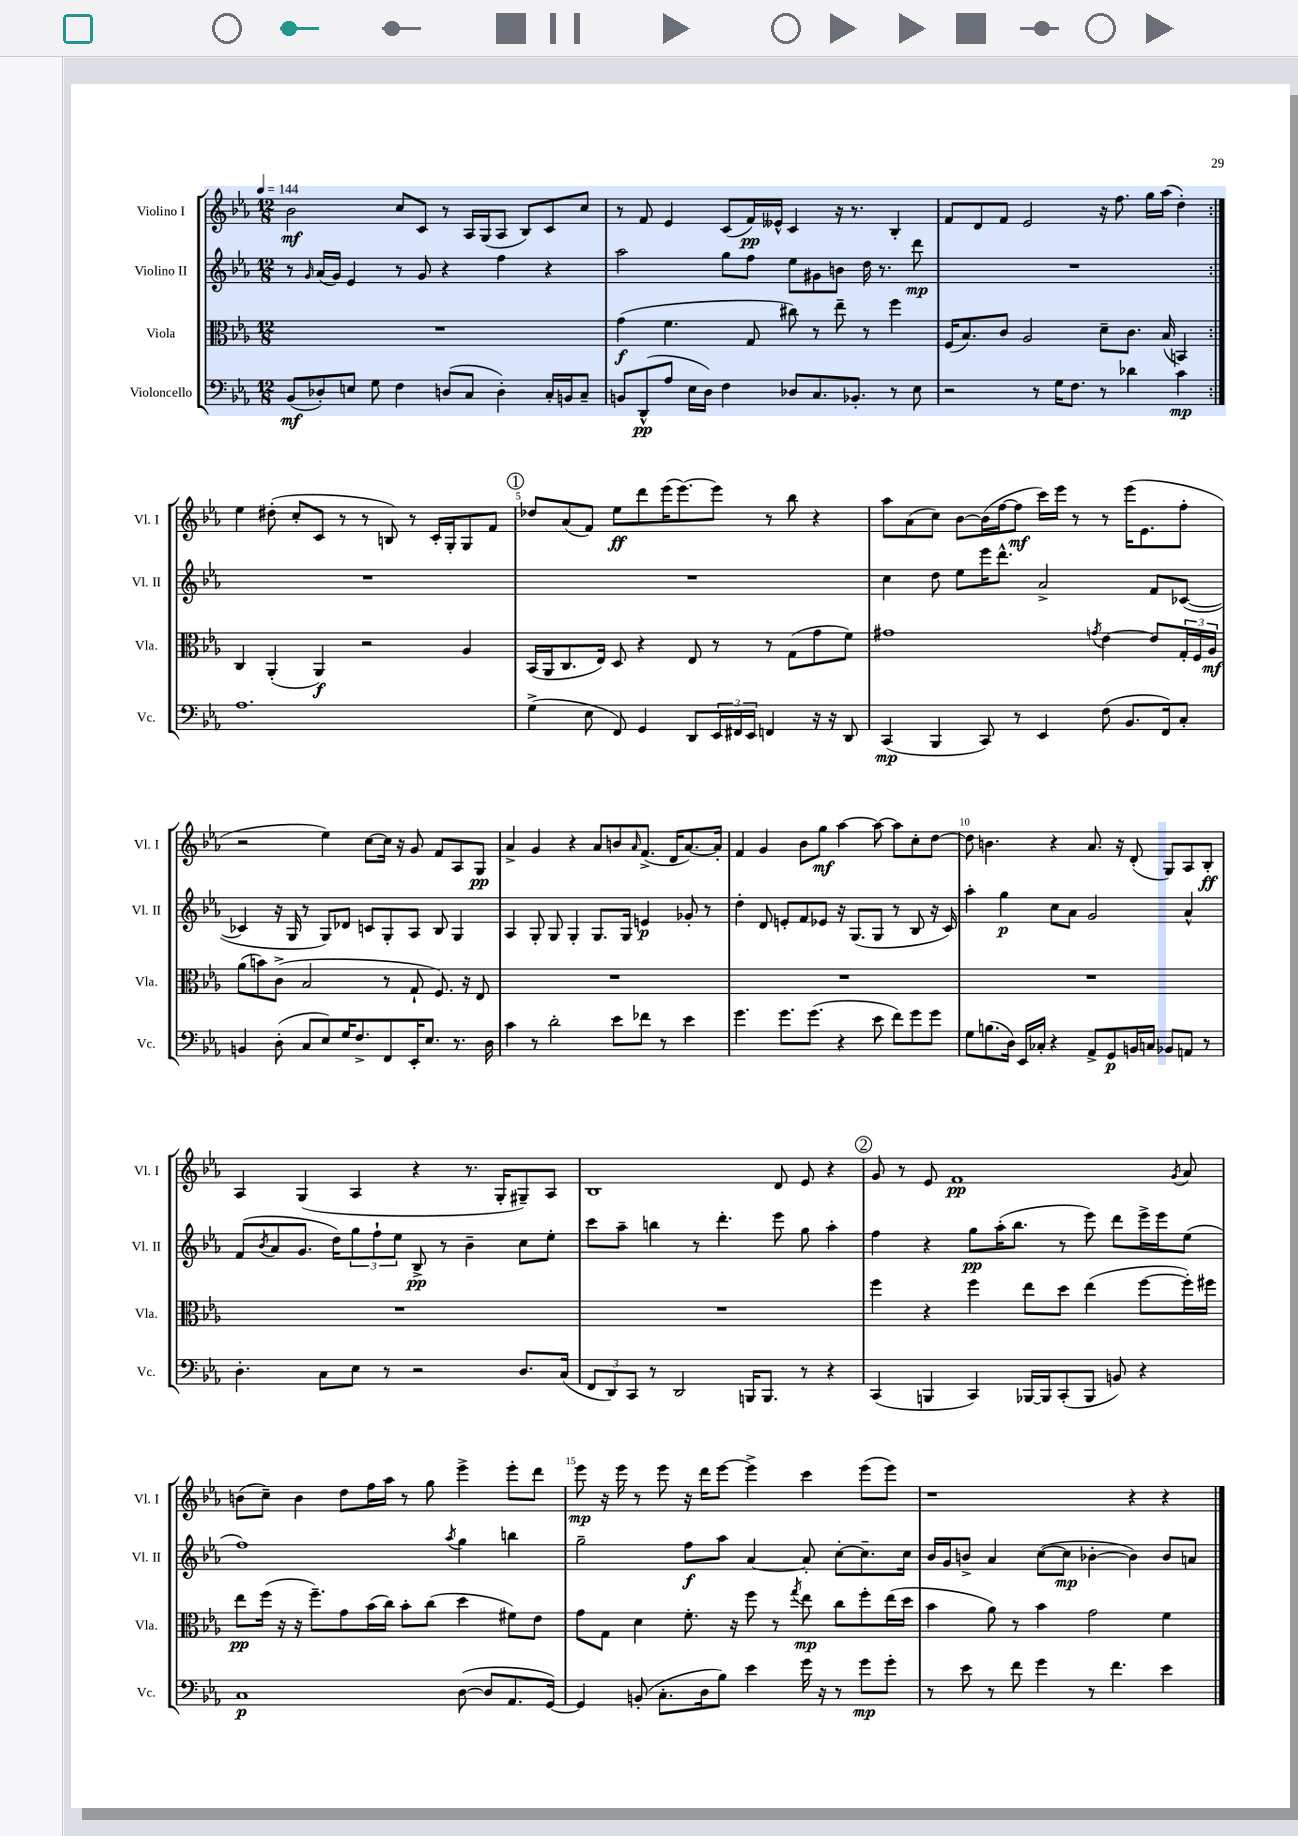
<<
\new StaffGroup <<
\new Staff = "s0" \with { instrumentName = "Violino I" shortInstrumentName = "Vl. I" } {
    \clef treble \key ees \major \numericTimeSignature \time 12/8 \tempo 4 = 144
    \repeat volta 2 { bes'2\mf c''8 c'8 r8 aes16 g16( aes8 bes8) c'8 c''8 |
    r8 f'8 ees'4 c'8( f'16\pp) eeses'16-^ c'4 r16 r8. bes4-. |
    f'8 d'8 f'8 ees'2 r16 f''8. g''16 aes''16( d''4-.) | }
    ees''4 dis''8-.( c''8-. c'8 r8 r8 b8) r8 c'16-. g16-. g8 f'8 |
    \mark \markup { \circle "1" } des''8 aes'8( f'8) ees''8\ff d'''8 ees'''16( ees'''8.~) ees'''8 r8 bes''8 r4 |
    aes''8 aes'8( c''8) bes'8~ bes'16( f''16~ f''8\mf c'''16) ees'''16 r8 r8 ees'''16( ees'8. f''8-. |
    r2 ees''4) c''8~ c''16 r16 g'8 f'8 aes8 g8\pp |
    aes'4-> g'4 r4 aes'8 b'8 \grace { aes'16 } f'8.->( d'16 aes'8.~) aes'16-. |
    f'4 g'4 bes'8 g''8\mf aes''4~ aes''8~ aes''8 c''8-. d''8~ |
    d''8 b'4. r4 aes'8. r16 d'8-.( g8) aes8 bes8-.\ff |
    aes4 g4( aes4 r4 r8. g16-. gis8--) aes8 |
    bes1 d'8 ees'8 r4 |
    \mark \markup { \circle "2" } g'8 r8 ees'8 f'1\pp \acciaccatura { g'8 } aes'8 |
    b'8( c''8--) b'4 d''8 f''16 aes''16 r8 g''8 ees'''4-> ees'''8-. d'''8 |
    ees'''8\mp r16 ees'''16 r8 ees'''8 r16 d'''16 ees'''8~ ees'''4-> c'''4 ees'''8( ees'''8) |
    r1 r4 r4 \bar "|." |
}
\new Staff = "s1" \with { instrumentName = "Violino II" shortInstrumentName = "Vl. II" } {
    \clef treble \key ees \major \numericTimeSignature \time 12/8
    \repeat volta 2 { r8 \grace { g'16 } aes'16( g'16) ees'4 r8 g'8 r4 f''4 r4 |
    aes''2 g''8 f''8 ees''8 gis'8 b'8 d''16 r8. d'''8\mp |
    R1. | }
    R1. |
    \mark \markup { \circle "1" } R1. |
    c''4 d''8 ees''8 ees'''16 d'''8.-^ aes'2-> f'8 ces'8~( |
    ces'4 r16 g16 r8 g8) des'8 c'8 g8-. aes8 bes8 g4 |
    aes4 g8-. g8 g4-. g8. g16 e'4\p ges'8-. r8 |
    d''4-. d'8 e'8-. f'8 ees'8 r16 g8.( g8 r8 bes8 r16 c'16) |
    aes''4-. g''4\p c''8 aes'8 g'2 aes'4-^ |
    f'8( \acciaccatura { bes'8 } aes'8 g'8. d''16) \tuplet 3/2 { g''8 f''8-! ees''8 } bes8->\pp r8 bes'4-- c''8 ees''8-. |
    c'''8 aes''8-- b''4 r8 d'''4.-. ees'''8 g''8 aes''4-. |
    \mark \markup { \circle "2" } f''4 r4 g''8\pp aes''16-.( bes''8. r8 ees'''8) d'''8 ees'''16-> ees'''16 ees''8( |
    f''1) \acciaccatura { aes''8 } g''4 b''4 |
    g''2-- f''8\f aes''8 aes'4~ aes'8-. c''8~-. c''8.-- c''16 |
    bes'16 g'16 b'8-> aes'4 c''8~( c''8\mp bes'4~-. bes'4) bes'8 a'8 \bar "|." |
}
\new Staff = "s2" \with { instrumentName = "Viola" shortInstrumentName = "Vla." } {
    \clef alto \key ees \major \numericTimeSignature \time 12/8
    \repeat volta 2 { R1. |
    g'4\f( f'4. g8 cis''8) r8 ees''8-- r8 f''4 |
    f16( bes8.) c'8 aes2 d'8-- c'8. bes16( b,4) | }
    c4 aes,4-.( aes,4\f) r2 aes4 |
    \mark \markup { \circle "1" } bes,16( aes,16 c8. ees16) d8 r4 ees8 r8 r8 g8( g'8 f'8) |
    gis'1 \acciaccatura { g'8 } ees'4~ ees'8 \tuplet 3/2 { g16-. f16 aes16\mf } |
    aes'8( b'8) c'8->( bes2 r8 g8-! f8.) r16 ees8 |
    R1. |
    R1. |
    R1. |
    R1. |
    R1. |
    \mark \markup { \circle "2" } f''4 r4 f''4 ees''8 d''8 ees''4( f''8~ f''16-.) fis''16 |
    ees''8\pp f''16( r16 r16 f''8.--) g'8 bes'16( c''16) bes'8-. c''8( d''4 fis'8) ees'8 |
    g'8 g8 d'4 f'8.-. r16 f''8 r8 \acciaccatura { g''8 } ees''8\mp c''8 f''8-. ees''16( d''16 |
    bes'4 aes'8) r8 bes'4 g'2 f'4 \bar "|." |
}
\new Staff = "s3" \with { instrumentName = "Violoncello" shortInstrumentName = "Vc." } {
    \clef bass \key ees \major \numericTimeSignature \time 12/8
    \repeat volta 2 { bes,8\mf( des8-.) e8 g8 f4 d8( c8 d4-.) c16-. b,16 c8-- |
    b,8 d,8-^\pp( aes8 ees16 d16) f4 des8 c8. bes,8.-. r8 ees8 |
    r2 r8 g16 f8. r8 des'4 c'4\mp | }
    aes1. |
    \mark \markup { \circle "1" } g4->( ees8 f,8) g,4 d,8 \tuplet 3/2 { ees,16 fis,16 ees,16 } f,4 r16 r16 d,8 |
    c,4\mp( bes,,4 c,8) r8 ees,4 f8( bes,8. f,16) c8-. |
    b,4 d8-.( c8 ees8) g16 f8.-> f,8 ees,16-. ees8. r8. d16 |
    c'4 r8 d'2-. ees'8 fes'8 r8 ees'4 |
    g'4. g'8. g'8.( r4 ees'8 f'8) g'8 g'8 |
    g8 b8.( d16) ees,16 ces16-. r4 aes,8-> g,8\p b,16 c16 bes,8 a,8 r8 |
    d4.-. c8 ees8 r8 r2 d8. c16( |
    \tuplet 3/2 { f,8 d,8) c,8 } r8 d,2 b,,16 b,,8. r8 r4 |
    \mark \markup { \circle "2" } c,4( b,,4 c,4) bes,,16~ bes,,16 c,8-.( bes,,8 b,8) r4 |
    c1\p d8~( d8 aes,8. g,16~) |
    g,4 b,8-.( c8.-. d16 bes8) ees'4 g'16 r16 r8 g'8\mp g'8-. |
    r8 ees'8 r8 f'8 g'4 r8 f'4. ees'4 \bar "|." |
}
>>
>>
\layout { \context { \Score \override BarNumber.break-visibility = ##(#f #t #t) barNumberVisibility = #(every-nth-bar-number-visible 5) } }
